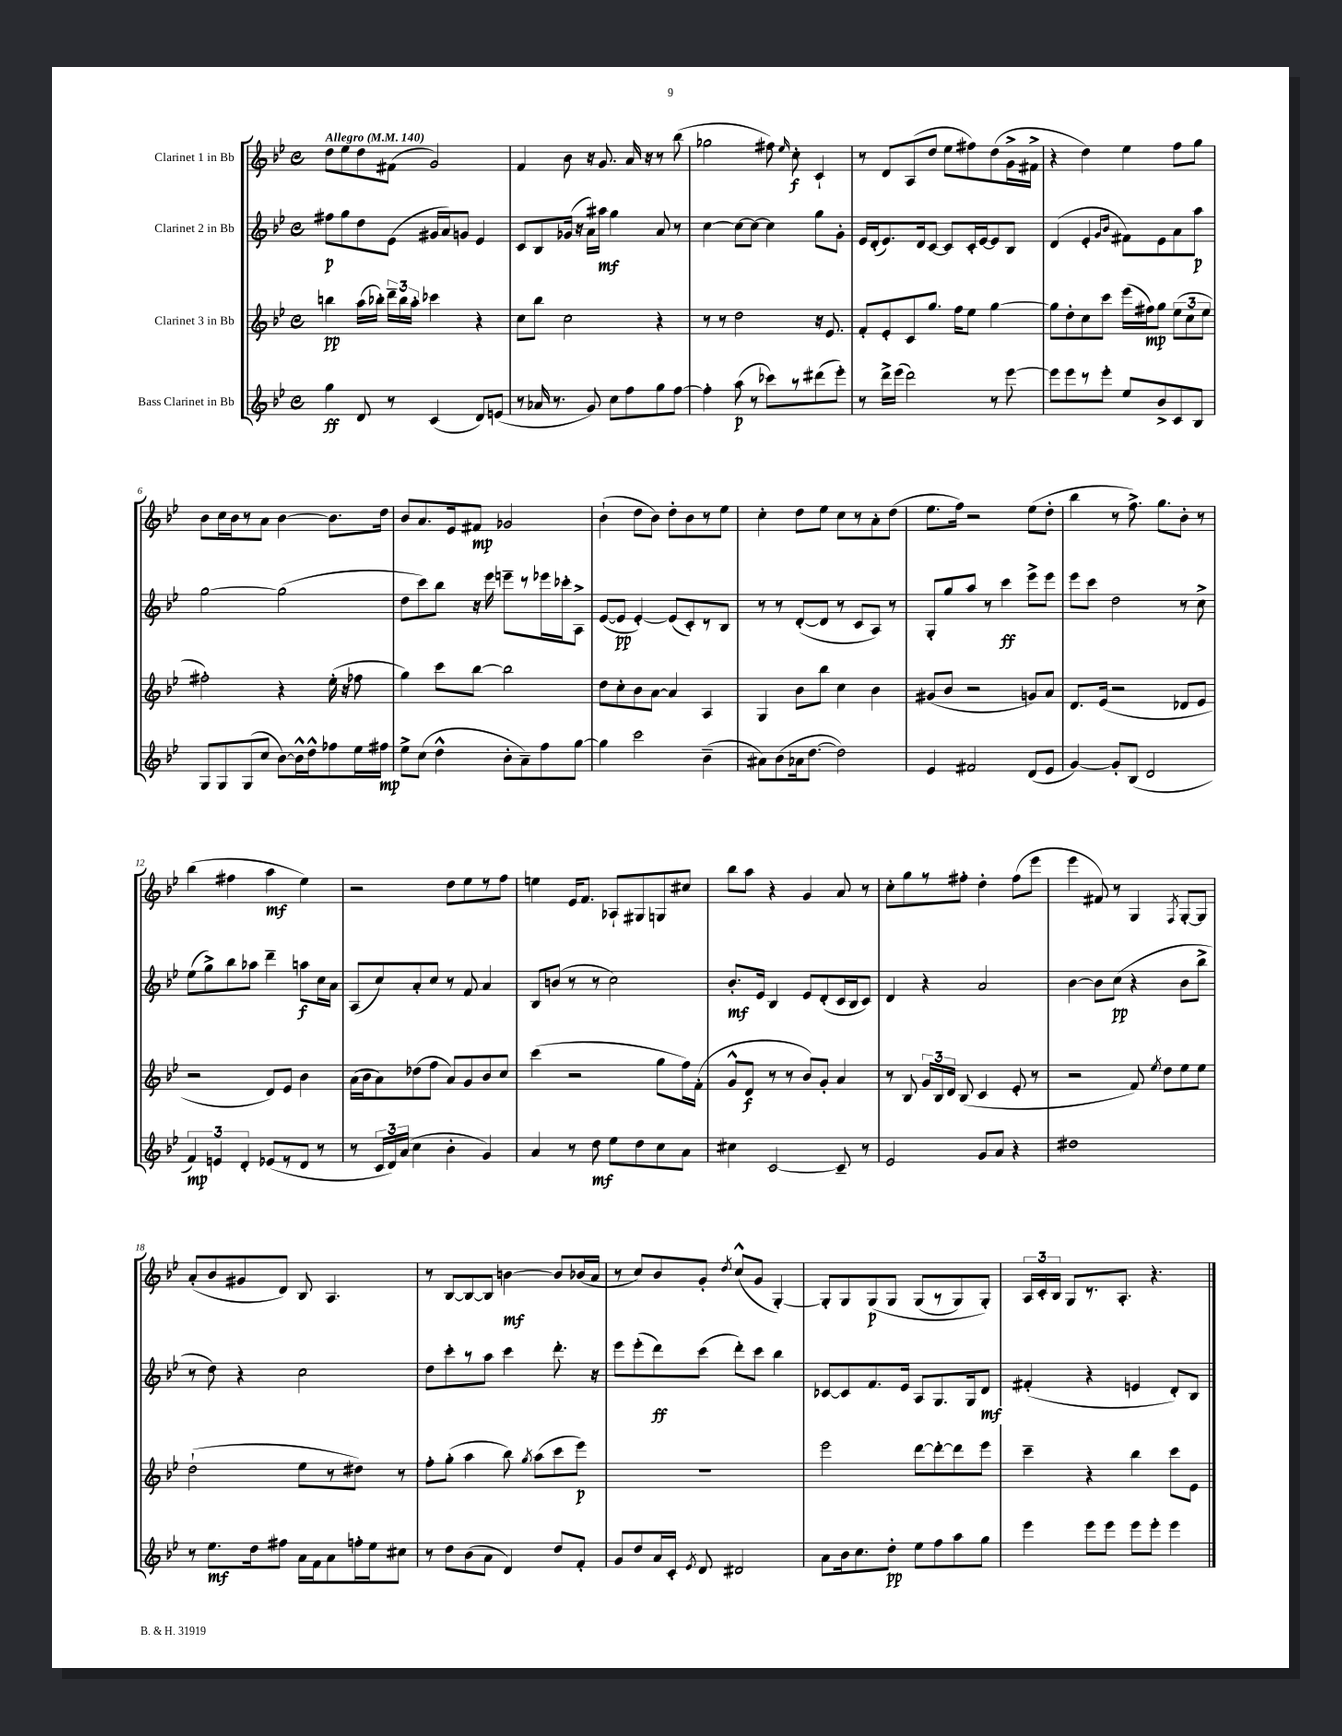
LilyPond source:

<<
\new StaffGroup <<
\new Staff = "s0" \with { instrumentName = "Clarinet 1 in Bb" } {
    \clef treble \key bes \major \defaultTimeSignature \time 4/4 \tempo "Allegro" 4 = 140
    \autoBeamOff d''8[ ees''8 d''8 fis'8]( g'2) |
    f'4 bes'8 r16 g'8. a'16 r16 r8 bes''8( |
    ges''2 fis''8) \grace { ees''16 } c''8-.\f c'4-! |
    r8 d'8[ a8( d''8] ees''8[ fis''8) d''8( g'16-> fis'16]-> |
    r4 d''4) ees''4 f''8[ g''8] |
    bes'8[ c''16 bes'16 r8 a'8] bes'4~ bes'8.[ d''16] |
    bes'8[ a'8. ees'16 fis'8]\mp ges'2 |
    bes'4-!( d''8[ bes'8]) d''8[-. bes'8 r8 ees''8] |
    c''4-. d''8[ ees''8] c''8[ r8 a'8-. d''8]( |
    ees''8.[ f''16]) r2 ees''8[( d''8]-. |
    bes''4 r8 f''8.->) g''8.[ bes'8]-. r8 |
    bes''4( fis''4 a''4\mf ees''4) |
    r2 d''8[ ees''8 r8 f''8] |
    e''4 ees'16[ f'8.] aes8[-! gis8 g8 cis''8] |
    bes''8[ a''8] r4 g'4 a'8 r8 |
    c''8[-. g''8 r8 fis''8]-. d''4-. fis''8[( ees'''8] |
    ees'''4 fis'8) r8 g4 \acciaccatura { f8 } g8[~-. g8] |
    a'8[-.( bes'8 gis'8 d'8]) bes8 a4. |
    r8 bes8[~ bes8~ bes8] b'4~\mf b'8[ bes'16( a'16] |
    r8 c''8[) bes'8 g'8]-. \acciaccatura { d''8 } c''8[-^( g'8] g4~-.) |
    g8[-. g8 g8\p\( g8] g8[( r8 g8) g8]-.\) |
    \tuplet 3/2 { a16[ c'16-. bes16] } g8[ r8. a8.]-. r4. \bar "|." |
}
\new Staff = "s1" \with { instrumentName = "Clarinet 2 in Bb" } {
    \clef treble \key bes \major \defaultTimeSignature \time 4/4
    \autoBeamOff fis''8[\p g''8 d''8 ees'8]( gis'16[ a'16) g'8] ees'4 |
    c'8[ bes8 ges'16]( r16 a'16[) ais''16]\mf g''4 a'8 r8 |
    c''4~ c''8[~ c''8]~ c''4 g''8[ g'8]-. |
    ees'16[ d'16-.( ees'8.) d'16 c'8]~ c'8[ c'16-. ees'16~ ees'8 bes8] |
    d'4( ees'4-. \grace { g'16[ bes'16] } fis'8[) ees'8 a'8 a''8]\p |
    g''2~ g''2( |
    d''8[ c'''8) bes''8] r16 ees'''16 e'''8[-- r8 ees'''16 ces'''16-. a8]-> |
    ees'8[~( ees'8]\pp ees'4~-.) ees'8[( c'8-.) r8 bes8] |
    r8 r8 d'8[~-.( d'8] r8 c'8[ a8]) r8 |
    g8[-. g''8 a''8] r8 c'''4\ff ees'''8[-> ees'''8] |
    ees'''8[ c'''8] d''2 r8 c''8-> |
    ees''8[( g''8->) bes''8 aes''8] d'''4-- a''8[\f c''16 a'16] |
    a8[( c''8) a'8-. c''8] r8 f'8 a'4 |
    bes8[ b'8]( r8 r8 c''2) |
    bes'8.[-.\mf ees'16] bes4 ees'8[ d'8-.( c'16 bes16 c'8]) |
    d'4 r4 a'2 |
    bes'4~ bes'8[ c''8]\pp( r4 bes'8[ bes''8]-> |
    r8 d''8) r4 c''2 |
    d''8[ c'''8-. r8 a''8] c'''4 d'''8.-. r16 |
    ees'''8[ ees'''8-.( d'''8\ff) c'''8]( d'''8[-.) c'''8] bes''4 |
    ces'8[~ ces'8 f'8. ees'16] a8[ g8. g16 d'8]\mf |
    fis'4-.( r4 e'4 d'8[-.) bes8] \bar "|." |
}
\new Staff = "s2" \with { instrumentName = "Clarinet 3 in Bb" } {
    \clef treble \key bes \major \defaultTimeSignature \time 4/4
    \autoBeamOff b''4\pp a''16[( bes''16]-.) \tuplet 3/2 { d'''16[-- bes''16 a''16]-. } ces'''4 r4 |
    c''8[ bes''8] c''2 r4 |
    r8 r8 d''2 r16 ees'8. |
    f'8[-. ees'8-. c'8 g''8.] f''16[ ees''8] g''4~ |
    g''8[ d''8-. c''8 c'''8] ees'''16[( fis''16\mp) g''8] \tuplet 3/2 { ees''8[( c''8 ees''8] } |
    fis''2-.) r4 ees''16-.( r16 fes''8 |
    g''4) c'''8[ bes''8]~ bes''2 |
    d''8[ c''8-. bes'8 a'8]~ a'4 a4 |
    g4 bes'8[ bes''8] c''4 bes'4 |
    gis'8[( bes'8] r2 g'8[) a'8] |
    d'8.[ ees'16]( r2 des'8[ ees'8] |
    r2 d'8[) ees'8] bes'4 |
    a'16[( bes'16 a'8) des''8( f''8] a'8[) g'8 bes'8 c''8] |
    c'''4( r2 g''8[ f''16) f'16]-.( |
    g'8[-^ d'8]\f r8 r8 bes'8[) g'8]-. a'4 |
    r8 bes8 \tuplet 3/2 { g'16[ bes16 d'16] } bes8( c'4 ees'8-. r8 |
    r2 f'8) \acciaccatura { ees''8 } d''8[ ees''8 ees''8] |
    d''2-!( ees''8[ r8 dis''8]) r8 |
    f''8[-. g''8]-.( a''4 bes''8) \acciaccatura { g''8 } a''8[( c'''8 ees'''8]\p) |
    R1 |
    ees'''2 d'''8[~ d'''8~-. d'''8 ees'''8] |
    c'''4-- r4 bes''4 c'''8[ ees'8] \bar "|." |
}
\new Staff = "s3" \with { instrumentName = "Bass Clarinet in Bb" } {
    \clef treble \key bes \major \defaultTimeSignature \time 4/4
    \autoBeamOff g''4\ff d'8 r8 c'4( d'8[) e'8]( |
    r8 aes'16 r8. g'8) c''8[ f''8 g''8 f''8]~ |
    f''4-. a''8\p( r8 ces'''8[) r8 dis'''8( ees'''8]-.) |
    r8 d'''16[-> ees'''16]( d'''2) r8 ees'''8~ |
    ees'''8[ ees'''8 r8 ees'''8]-. ees''8[ bes'8-> c'8 bes8] |
    g8[ g8 g8( c''8] bes'8[~) bes'16-^ d''16-^ fes''8 ees''16 fis''16]\mp |
    ees''8[-> c''8]( d''4-^ bes'8[-. a'8--) f''8 g''8]~ |
    g''4 c'''2 bes'4--( |
    ais'8[) bes'8( aes'16 d''8.]~ d''2) |
    ees'4 fis'2 d'8[( ees'8] |
    g'4~) g'8[-. bes8]( d'2 |
    \tuplet 3/2 { f'4\mp) e'4 d'4-. } ees'8[( r8 d'8] r8 |
    r8 \tuplet 3/2 { c'16[ d'16) a'16]( } c''4 bes'4-. g'4) |
    a'4 r8 d''8\mf ees''8[ d''8 c''8 a'8] |
    cis''4 c'2~ c'8-- r8 |
    ees'2 g'8[ a'8] r4 |
    dis''1 |
    r8 ees''8.[\mf d''16 fis''8] a'16[ f'16 a'8 f''16-. ees''16 cis''8] |
    r8 d''8[ bes'8( a'8] d'4) d''8[ f'8]-. |
    g'8[ d''8 a'16 c'16]-. \acciaccatura { ees'8 } d'8 dis'2 |
    a'8[ bes'16 c''8. d''8]-.\pp ees''8[ f''8 a''8 g''8] |
    ees'''4 ees'''8[ ees'''8] ees'''8[ ees'''8]-. ees'''4 \bar "|." |
}
>>
>>
